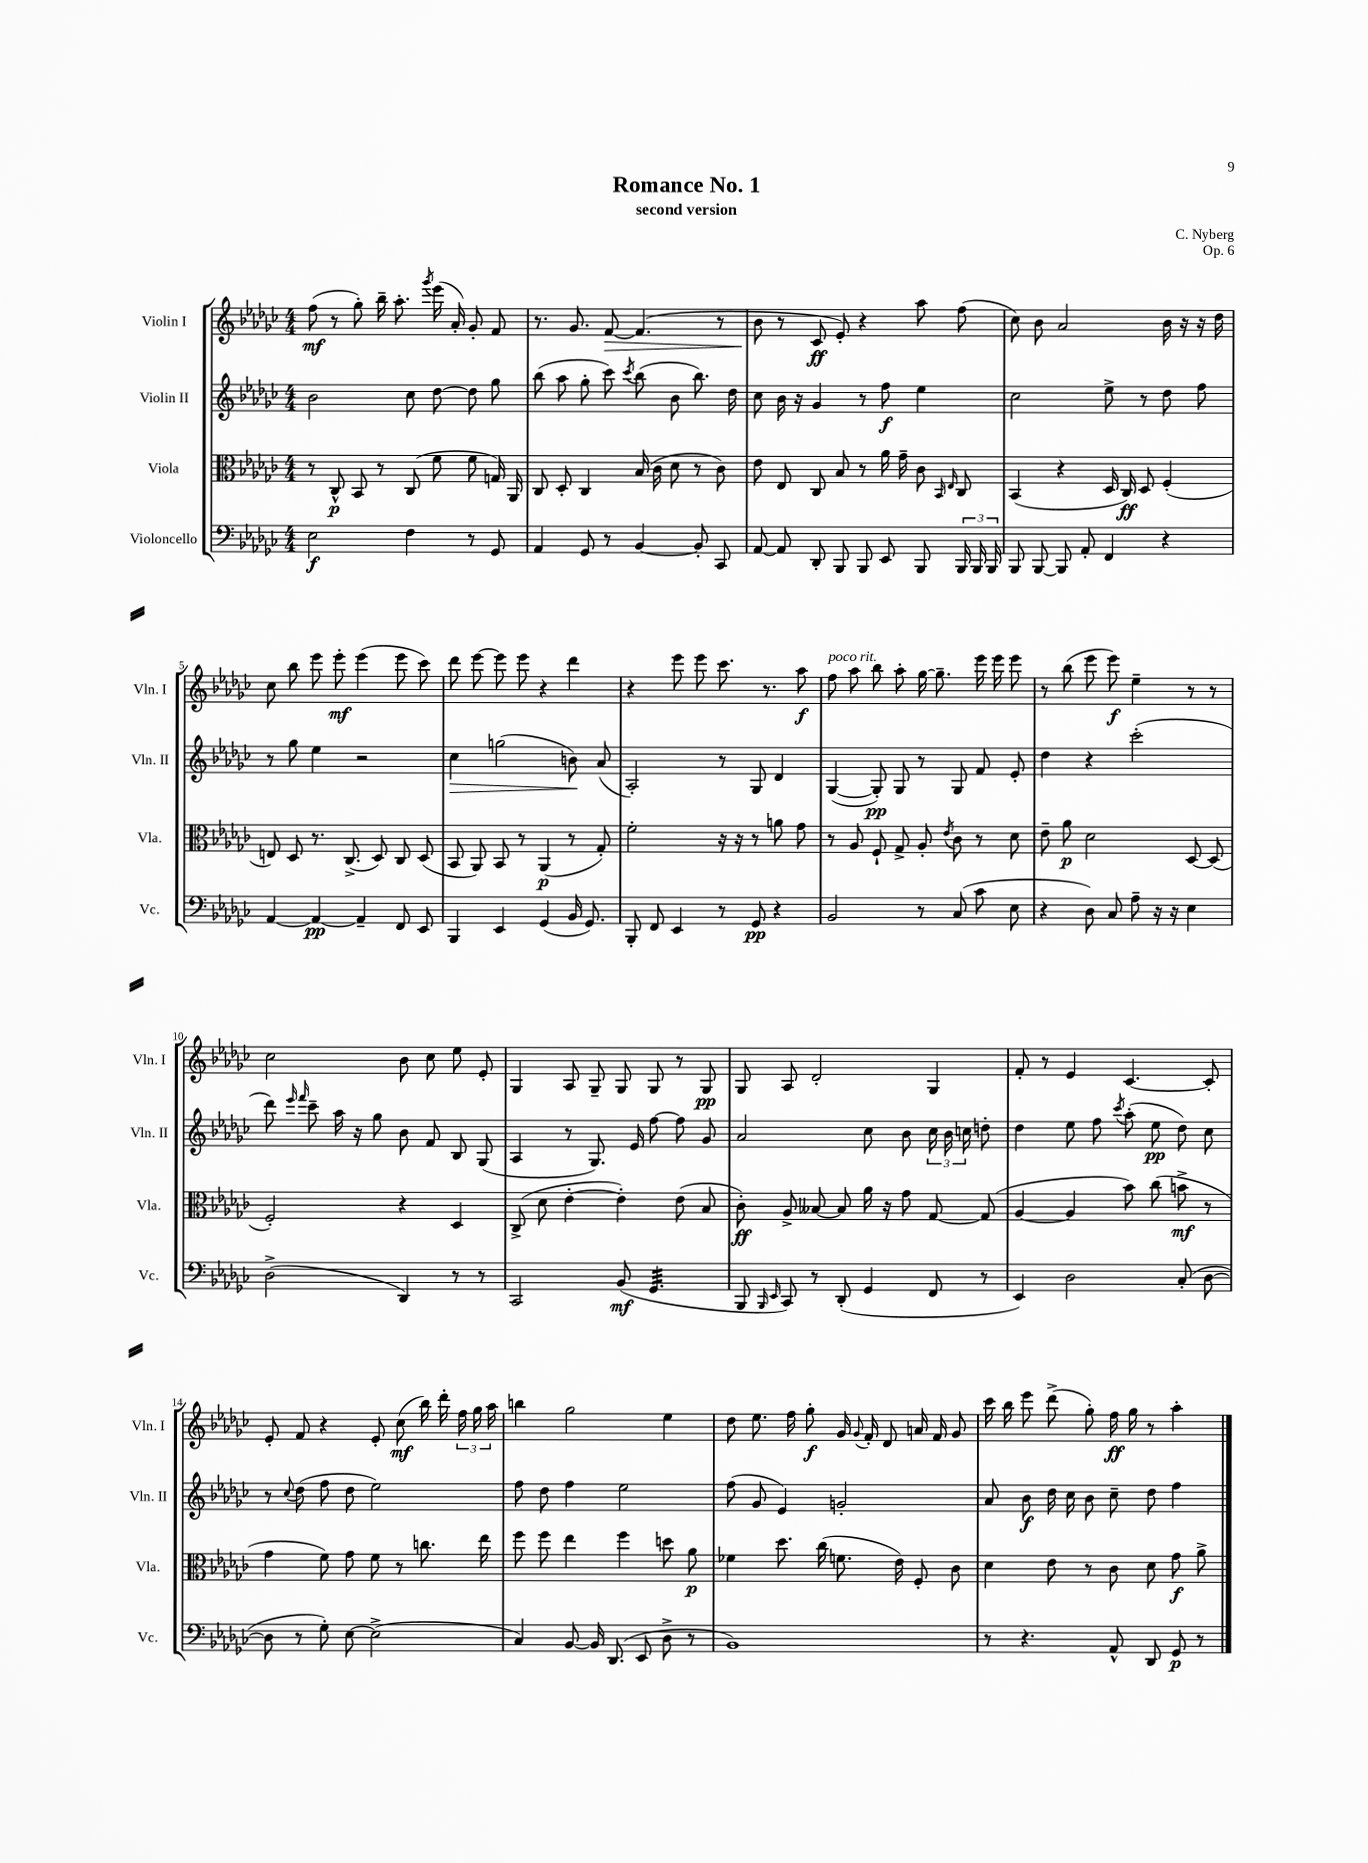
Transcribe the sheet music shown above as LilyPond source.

\header { title = "Romance No. 1" composer = "C. Nyberg" subtitle = "second version" opus = "Op. 6" }
<<
\new StaffGroup <<
\new Staff = "s0" \with { instrumentName = "Violin I" shortInstrumentName = "Vln. I" } {
    \clef treble \key ges \major \numericTimeSignature \time 4/4
    \autoBeamOff f''8\mf( r8 ges''8-.) bes''16-- aes''8.-. \acciaccatura { ges'''8 } ees'''16( aes'16-.) ges'8-. f'8 |
    r8. ges'8. f'8~\> f'4.( r8 |
    bes'8\! r8 ces'8\ff ees'8-.) r4 aes''8 f''8( |
    ces''8) bes'8 aes'2 bes'16 r16 r16 des''16 |
    ces''8 bes''8 ees'''8 ees'''8-.\mf ees'''4( ees'''8 ces'''8) |
    des'''8 ees'''8~ ees'''8 ees'''8 r4 des'''4 |
    r4 ees'''8 ees'''8 ces'''8. r8. aes''8\f |
    f''8^\markup { \italic "poco rit." } aes''8 bes''8 aes''8-. ges''16~ ges''8.-- ees'''16 ees'''16 ees'''8 |
    r8 bes''8( ees'''8 ees'''8\f) ees''4-- r8 r8 |
    ces''2 bes'8 ces''8 ees''8 ees'8-. |
    ges4 aes8 ges8-- ges8 ges8 r8 ges8\pp |
    ges8 aes8 des'2-. ges4 |
    f'8-. r8 ees'4 ces'4.~ ces'8-. |
    ees'8-. f'8 r4 ees'8-. ces''8\mf( bes''16) des'''16-. \tuplet 3/2 { f''16 ges''16 aes''16 } |
    b''4 ges''2 ees''4 |
    des''8 ees''8. f''16 ges''8-.\f ges'16 \appoggiatura { ges'8 } f'16-. des'8 a'16 f'16 ges'8 |
    ces'''16 bes''16 ees'''8 des'''8->( ges''8-.) f''16\ff ges''16 r8 aes''4-. \bar "|." |
}
\new Staff = "s1" \with { instrumentName = "Violin II" shortInstrumentName = "Vln. II" } {
    \clef treble \key ges \major \numericTimeSignature \time 4/4
    \autoBeamOff bes'2 ces''8 des''8~ des''8 ges''8 |
    bes''8( aes''8 ges''8-. ces'''8) \acciaccatura { ces'''8 } bes''8( bes'8 bes''8.) des''16 |
    ces''8 bes'16 r16 ges'4 r8 f''8\f ees''4 |
    ces''2 ees''8-> r8 des''8 f''8 |
    r8 ges''8 ees''4 r2 |
    ces''4\> g''2( b'8\!) aes'8( |
    aes2-.) r8 ges8 des'4 |
    ges4~( ges8-.\pp) ges8 r8 ges8 f'8 ees'8-. |
    des''4 r4 ces'''2-.( |
    des'''8) \grace { ees'''16 f'''16 } ces'''8-- aes''16 r16 ges''8 bes'8 f'8 bes8 ges8( |
    aes4 r8 ges8.) ees'16 f''8~ f''8 ges'8 |
    aes'2 ces''8 bes'8 \tuplet 3/2 { ces''16 bes'16 c''16 } d''8-. |
    des''4 ees''8 f''8 \acciaccatura { ces'''8 } aes''8-.( ees''8\pp des''8) ces''8 |
    r8 \appoggiatura { ces''8 } des''8( f''8 des''8 ees''2) |
    f''8 des''8 f''4 ees''2 |
    f''8( ges'8 ees'4) g'2-. |
    aes'8 bes'8\f des''16 ces''16 bes'8 ces''8-- des''8 f''4 \bar "|." |
}
\new Staff = "s2" \with { instrumentName = "Viola" shortInstrumentName = "Vla." } {
    \clef alto \key ges \major \numericTimeSignature \time 4/4
    \autoBeamOff r8 ces8-^\p bes,8 r8 ces8( f'8 f'8 g16) aes,16 |
    ces8 des8-. ces4 bes16( ces'16 des'8 r8 ces'8) |
    ees'8 ees8 ces8 bes8 r8 aes'16 ges'16-- ces'8 \grace { bes,16 ees16 } ces8 |
    bes,4( r4 des16 ces16\ff) des8 f4-.( |
    e8) des8 r8. ces8.->( des8) ces8 des8( |
    bes,8 aes,8) bes,8 r8 aes,4\p( r8 ges8-.) |
    f'2-. r16 r16 r8 a'8 ges'8 |
    r8 aes8 f8-! ges8-> aes8-. \acciaccatura { ees'8 } ces'8 r8 des'8 |
    ees'8-- aes'8\p des'2 des8~ des8( |
    f2-.) r4 des4 |
    ces8->( des'8 ees'4~-. ees'4-.) ees'8( bes8 |
    ces'8-.\ff) aes8-> beses8~ beses8 aes'16 r16 ges'8 ges8~ ges8( |
    aes4~ aes4 bes'8) ces''8( b'8->\mf r8 |
    ges'4 f'8) ges'8 f'8 r8 c''8. ees''16 |
    f''8 f''8 ees''4 f''4 d''8 aes'8\p |
    fes'4 des''8. ces''16( f'8. ees'16) f8-. ces'8 |
    des'4 ees'8 r8 ces'8 des'8 ges'8\f aes'8-> \bar "|." |
}
\new Staff = "s3" \with { instrumentName = "Violoncello" shortInstrumentName = "Vc." } {
    \clef bass \key ges \major \numericTimeSignature \time 4/4
    \autoBeamOff ees2\f f4 r8 ges,8 |
    aes,4 ges,8 r8 bes,4~ bes,8-. ces,8 |
    aes,8~ aes,8 des,8-. bes,,8 bes,,8 ees,8 bes,,8 \tuplet 3/2 { bes,,16 bes,,16 bes,,16 } |
    bes,,8 bes,,8~ bes,,8 aes,8-. f,4 r4 |
    aes,4~ aes,4~\pp aes,4-- f,8 ees,8 |
    bes,,4 ees,4 ges,4( bes,16 ges,8.) |
    bes,,8-. f,8 ees,4 r8 ges,8\pp r4 |
    bes,2 r8 ces8( ces'8 ees8 |
    r4 des8) ces8 aes8-- r16 r16 ees4 |
    des2->( des,4) r8 r8 |
    ces,2 bes,8\mf( ges,4.:32 |
    bes,,8 \grace { bes,,16 ees,16 } ces,8) r8 des,8-.( ges,4 f,8 r8 |
    ees,4) des2 ces8-.( des8~ |
    des8 r8 ges8-.) ees8~ ees2->( |
    ces4) bes,8~ bes,16 des,8.( ees,8 des8-> r8 |
    bes,1) |
    r8 r4. aes,8-^ des,8 ges,8\p r8 \bar "|." |
}
>>
>>
